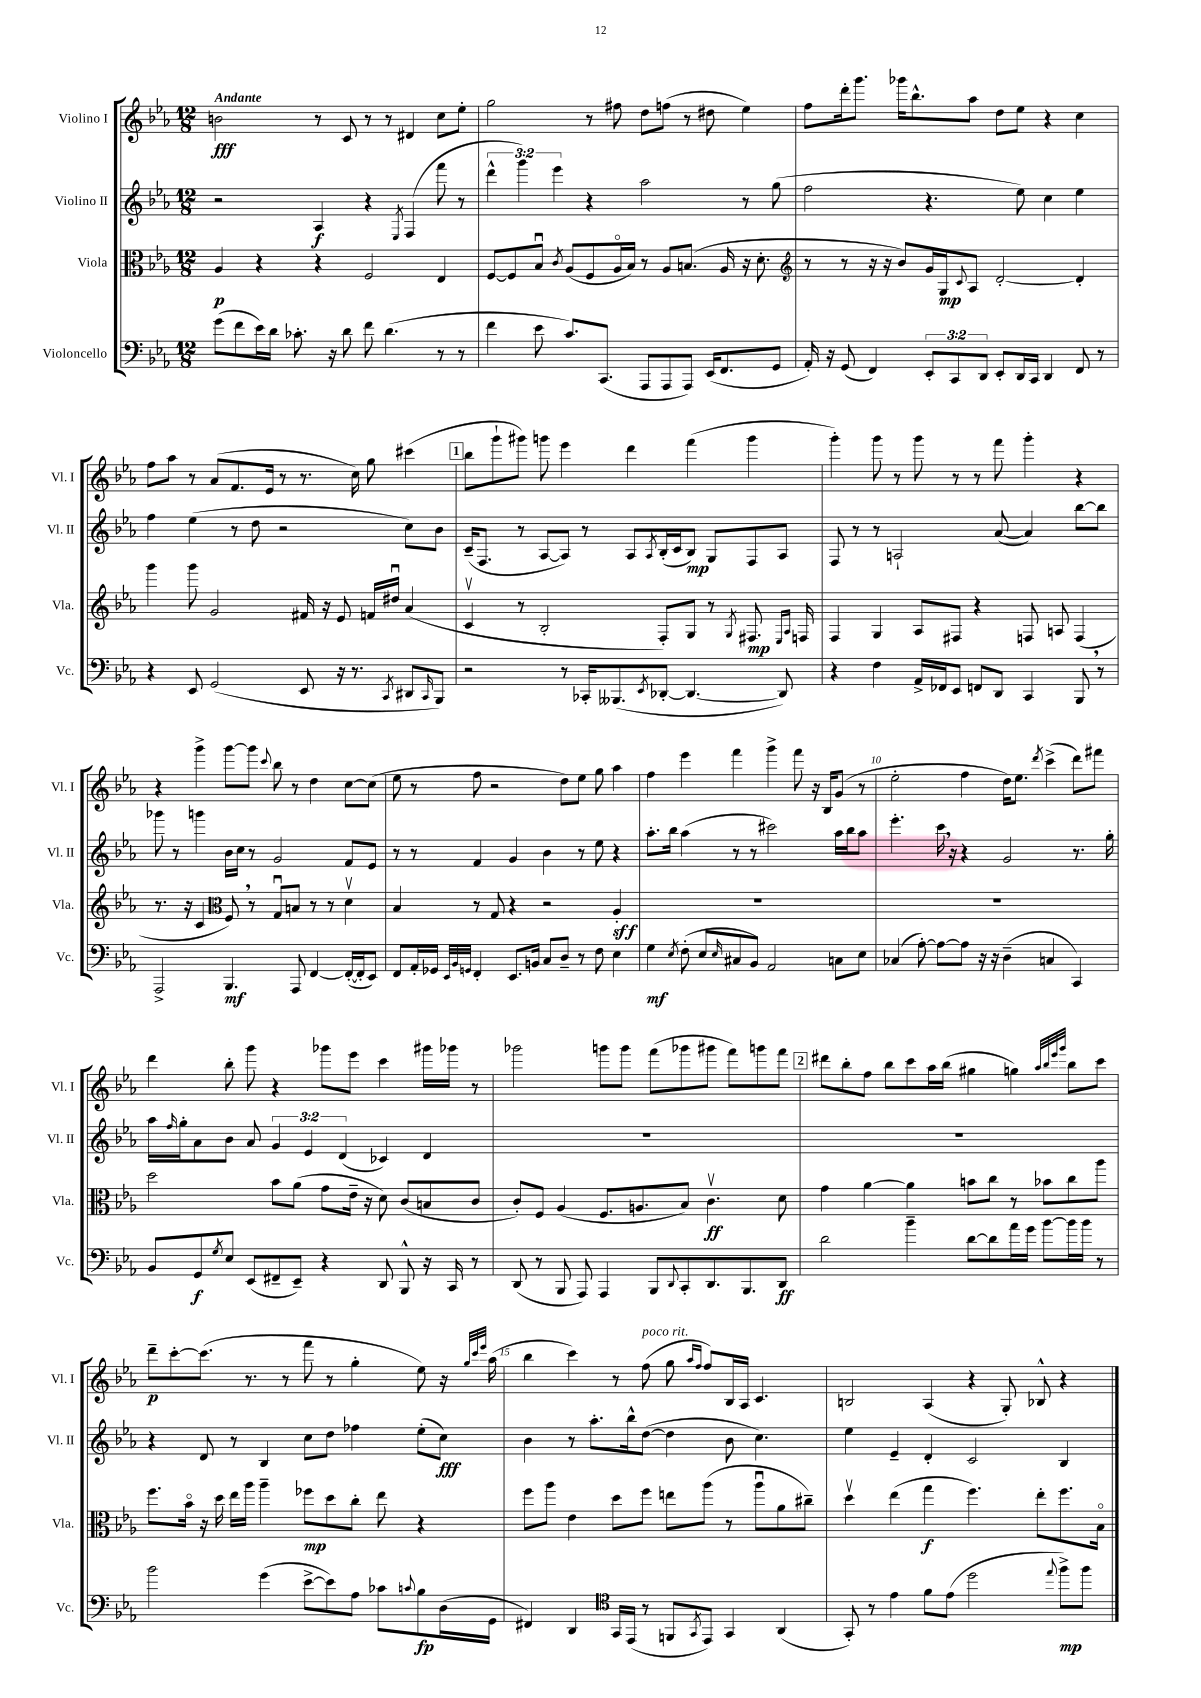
<<
\new StaffGroup <<
\new Staff = "s0" \with { instrumentName = "Violino I" shortInstrumentName = "Vl. I" } {
    \clef treble \key ees \major \numericTimeSignature \time 12/8 \tempo "Andante"
    b'2\fff r8 c'8 r8 r8 dis'4 c''8 ees''8-. |
    g''2 r8 fis''8 d''8 f''8( r8 dis''8 ees''4) |
    f''8 d'''16-. g'''8. ges'''16 bes''8.-^ aes''8 d''8 ees''8 r4 c''4 |
    f''8 aes''8 r8 aes'8( f'8. ees'16 r8 r8. c''16) g''8 cis'''4( |
    \mark \markup { \box "1" } bes''8 g'''8-! gis'''8) g'''8 ees'''4 d'''4 f'''4( g'''4 |
    g'''4-.) g'''8 r8 g'''8 r8 r8 f'''8 g'''4-. r4 |
    r4 g'''4-> g'''8~ g'''8 \appoggiatura { c'''8 } bes''8 r8 d''4 c''8~ c''8( |
    ees''8 r8 f''8 r2 d''8) ees''8 g''8 aes''4 |
    f''4 ees'''4 f'''4 g'''4-> f'''8 r16 bes16 g'8( r8 |
    ees''2-. f''4 d''16) ees''8. \acciaccatura { d'''8 } c'''4->( d'''8) fis'''8 |
    d'''4 bes''8-. g'''8 r4 ges'''8 ees'''8 c'''4 gis'''16 ges'''16 r8 |
    ges'''2 g'''8 g'''8 f'''8( ges'''8 gis'''8 f'''8) g'''8 f'''8 |
    \mark \markup { \box "2" } dis'''8 bes''8-. f''8 bes''8 c'''8 aes''16 bes''16( gis''4 g''4) \grace { aes''32 bes''32 ees'''32 g'''32 } bes''8 c'''8 |
    d'''8--\p c'''8~-. c'''8.( r8. r8 f'''8 r8 g''4-. ees''8) r16 \grace { g''32 c'''32 ees'''32 } aes''16( |
    bes''4 c'''4) r8 f''8^\markup { \italic "poco rit." }( g''8 \grace { aes''16 f''16 } f''8) bes16 aes16 c'4. |
    b2 aes4( r4 g8-.) bes8-^ r4 \bar "|." |
}
\new Staff = "s1" \with { instrumentName = "Violino II" shortInstrumentName = "Vl. II" } {
    \clef treble \key ees \major \numericTimeSignature \time 12/8 \override Staff.TupletNumber.text = #tuplet-number::calc-fraction-text
    r2 aes4\f r4 \acciaccatura { ees8 } f4( f'''8 r8 |
    \tuplet 3/2 { d'''4-^ g'''4) ees'''4 } r4 aes''2 r8 g''8( |
    f''2 r4. ees''8) c''4 ees''4 |
    f''4 ees''4( r8 d''8 r2 c''8) bes'8 |
    \mark \markup { \box "1" } c'16--( f8. r8 aes8~ aes8) r8 aes8 \acciaccatura { aes8 } bes16-.( c'16 bes8\mp) g8 f8 aes8 |
    f8 r8 r8 a2-! aes'8~( aes'4) bes''8~ bes''8 |
    ges'''8 r8 g'''4 bes'16 c''16 r8 g'2 f'8 ees'8 |
    r8 r8 f'4 g'4 bes'4 r8 ees''8 r4 |
    aes''8.-. bes''16 aes''4( r8 r8 cis'''2) aes''16 bes''16 aes''8 |
    ees'''4.-. c'''16 \breathe r16 r4 g'2 r8. g''16-. |
    aes''16 \grace { f''16 } g''16-. aes'8 bes'8 aes'8 \tuplet 3/2 { g'4 ees'4 d'4( } ces'4) d'4 |
    R1. |
    \mark \markup { \box "2" } R1. |
    r4 d'8 r8 bes4 c''8 d''8 fes''4 ees''8-.( c''8\fff) |
    bes'4 r8 aes''8.-. bes''16-^ d''8~( d''4 bes'8 c''4.) |
    ees''4 ees'4-- d'4-. c'2 bes4 \bar "|." |
}
\new Staff = "s2" \with { instrumentName = "Viola" shortInstrumentName = "Vla." } {
    \clef alto \key ees \major \numericTimeSignature \time 12/8
    aes4\p r4 r4 f2 ees4 |
    f8~ f8 bes8\downbow \acciaccatura { c'8 } aes8( f8 aes16\flageolet bes16) r8 aes8 b8.( aes16 r16 d'8.-. |
    \clef treble r8 r8 r16 r16 bes'8) g'16 g16\mp \appoggiatura { c'8 } aes8 d'2~-. d'4-. |
    g'''4 g'''8 g'2 fis'16 r16 ees'8 f'16 dis''16\downbow aes'4( |
    \mark \markup { \box "1" } c'4\upbow r8 bes2-. f8-.) g8 r8 \acciaccatura { g8 } fis8.\mp \grace { ees16 aes16 } f16 |
    f4 g4 aes8 fis8 r4 f8 a8 f4( |
    r8. r16 c'4 \clef alto f8) \breathe r8 g8\downbow b8 r8 r8 d'4\upbow |
    bes4 r8 g8 r4 r2 aes4-.\sff |
    R1. |
    R1. |
    d''2 bes'8 aes'8( g'8 ees'16-- r16 d'8) c'8( b8 c'8 |
    c'8-.) f8 aes4( f8. a8. bes8) c'4.\upbow\ff d'8 |
    \mark \markup { \box "2" } g'4 aes'4~ aes'4 b'8 c''8 r8 bes'8 c''8 aes''8 |
    f''8. bes'16\flageolet r16 d''16 ees''16 aes''16 aes''4-- fes''8\mp d''8 c''8-. ees''8 r4 |
    f''8 aes''8 ees'4 d''8 f''8 e''8 aes''8( r8 aes''8\downbow aes'8 cis''8--) |
    d''4\upbow ees''4( g''4\f f''4.) ees''8-. f''8. bes16\flageolet \bar "|." |
}
\new Staff = "s3" \with { instrumentName = "Violoncello" shortInstrumentName = "Vc." } {
    \clef bass \key ees \major \numericTimeSignature \time 12/8 \override Staff.TupletNumber.text = #tuplet-number::calc-fraction-text
    g'8( f'8 ees'16) d'16 ces'8.-. r16 d'8 f'8 d'4.( r8 r8 |
    f'4 ees'8 c'8.) c,8.( aes,,8 aes,,8 aes,,8) ees,16( f,8. g,8 |
    aes,16-.) r16 g,8( f,4) \tuplet 3/2 { ees,8-. c,8 d,8 } ees,8-. d,16 c,16 d,4 f,8 r8 |
    r4 ees,8 g,2( ees,8 r16 r8. \acciaccatura { c,8 } dis,8 \grace { c,16 } bes,,8) |
    \mark \markup { \box "1" } r2 r8 ces,16-. beses,,8.( \acciaccatura { ees,8 } des,8~-. des,4.~ des,8) |
    r4 f4 aes,16-> fes,16 ees,8 f,8 d,8 c,4 bes,,8 \breathe r8 |
    aes,,2-> bes,,4.\mf aes,,8 f,4~ f,16~-.( f,16-. ees,8) |
    f,8 aes,16-. ges,16 \grace { ees,32 bes,32 g,32 } f,4-. ees,8. b,16 c8 d8-- r8 f8 ees4 |
    g4\mf \acciaccatura { ees8 } f8-.( ees8 \grace { ees16 } cis8 bes,8) aes,2 c8 ees8 |
    ces4( aes8~-.) aes8~ aes8 r16 r16 d4--( c4 c,4) |
    bes,8 g,8\f \acciaccatura { g8 } ees8 ees,8( fis,8-- ees,8--) r4 d,8 bes,,8-^ r16 c,16 r8 |
    d,8( r8 bes,,8 aes,,8) aes,,4 bes,,8 \appoggiatura { d,8 } c,8-. d,8. bes,,8. d,8\ff |
    \mark \markup { \box "2" } d'2 bes'4-- d'8~ d'8 aes'16 g'16 bes'8~ bes'16 bes'16 r8 |
    bes'2 g'4( ees'8~-> ees'8) aes8 ces'8 \appoggiatura { c'8 } bes8\fp d16( g,16 |
    fis,4) d,4 \clef tenor g,16 ees,16( r8 f,8 \acciaccatura { g,8 } ees,8) g,4 aes,4( |
    g,8-.) r8 ees'4 f'8 ees'8( d''2 \appoggiatura { ees''8 } f''8->\mp) f''8 \bar "|." |
}
>>
>>
\layout { \context { \Score \override BarNumber.break-visibility = ##(#f #t #t) barNumberVisibility = #(every-nth-bar-number-visible 5) } }
